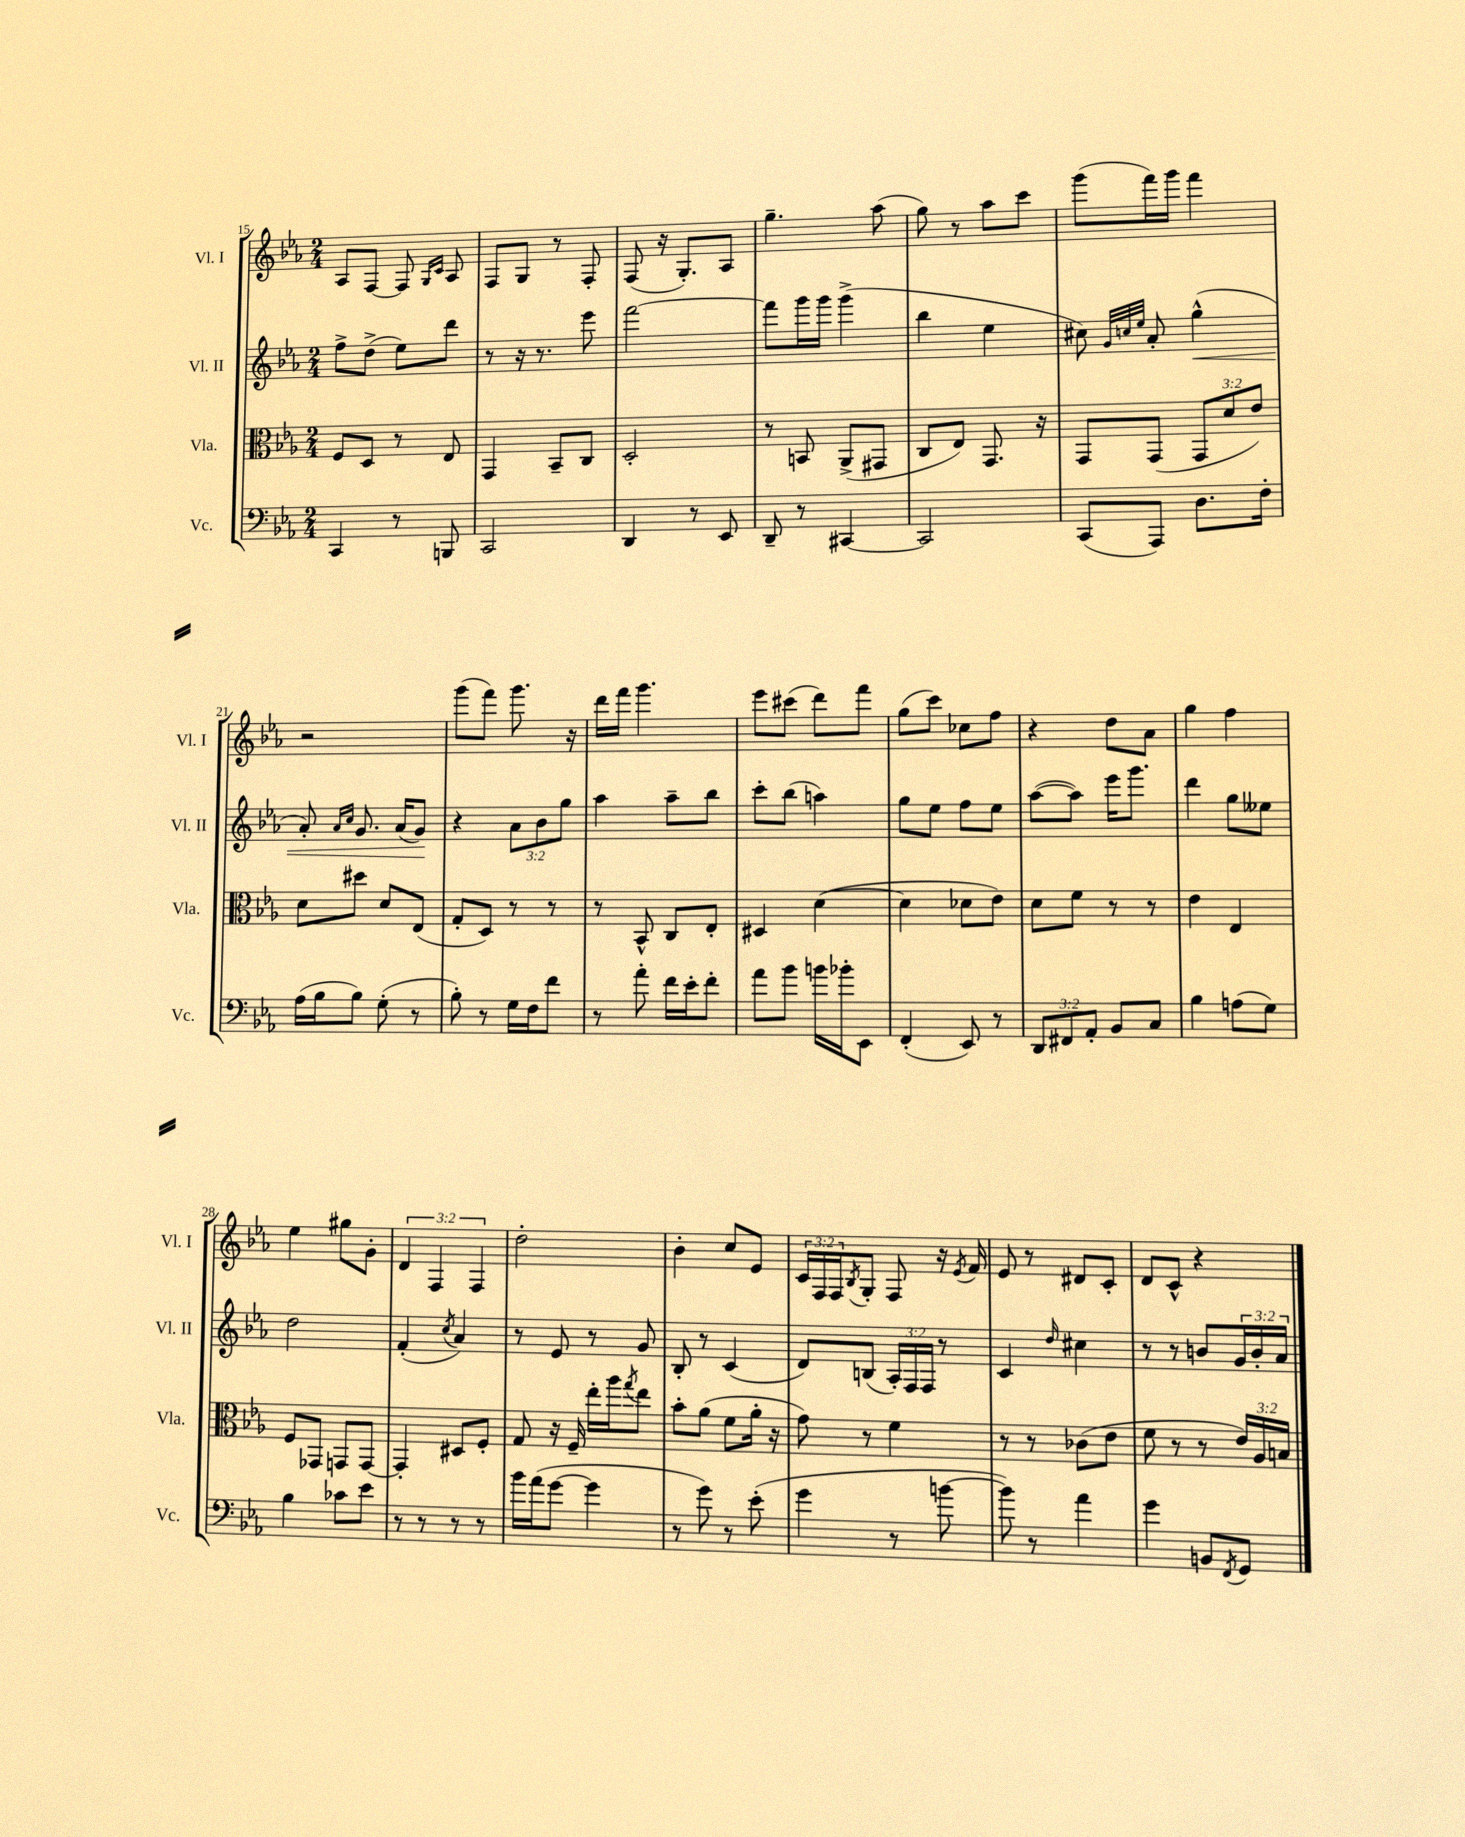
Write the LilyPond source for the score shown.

<<
\new StaffGroup <<
\new Staff = "s0" \with { instrumentName = "Vl. I" shortInstrumentName = "Vl. I" } {
    \clef treble \key ees \major \numericTimeSignature \time 2/4 \override Staff.TupletNumber.text = #tuplet-number::calc-fraction-text
    aes8 f8~ f8 \grace { g16 c'16 } aes8 |
    f8 g8 r8 f8-. |
    f8( r16 g8.-.) aes8 |
    g''4.-- aes''8( |
    g''8) r8 aes''8 c'''8 |
    g'''8( f'''16) g'''16 f'''4 |
    r2 |
    g'''8( f'''8) g'''8. r16 |
    d'''16 f'''16 g'''4. |
    ees'''8 cis'''8( d'''8) f'''8 |
    g''8( c'''8) ces''8 f''8 |
    r4 d''8 aes'8 |
    g''4 f''4 |
    ees''4 gis''8 g'8-. |
    \tuplet 3/2 { d'4 f4 f4 } |
    d''2-. |
    bes'4-. c''8 ees'8 |
    \tuplet 3/2 { c'16 f16 f16 } \acciaccatura { bes8 } g8-. f8 r16 \acciaccatura { ees'8 } f'16 |
    ees'8 r8 dis'8 c'8-. |
    d'8 c'8-^ r4 \bar "|." |
}
\new Staff = "s1" \with { instrumentName = "Vl. II" shortInstrumentName = "Vl. II" } {
    \clef treble \key ees \major \numericTimeSignature \time 2/4 \override Staff.TupletNumber.text = #tuplet-number::calc-fraction-text
    f''8-> d''8->( ees''8) d'''8 |
    r8 r16 r8. ees'''8 |
    f'''2~ |
    f'''8 g'''16 g'''16 g'''4->( |
    bes''4 ees''4 |
    cis''8) \grace { g'32 c''32 ees''32 } aes'8-. g''4-^\<( |
    aes'8-.) \grace { aes'16 c''16 } g'8. aes'16( g'8\!) |
    r4 \tuplet 3/2 { aes'8 bes'8 g''8 } |
    aes''4 aes''8-- bes''8 |
    c'''8-. bes''8( a''4) |
    g''8 ees''8 f''8 ees''8 |
    aes''8~( aes''8) ees'''16 g'''8. |
    d'''4 g''8 eeses''8 |
    d''2 |
    f'4-.( \acciaccatura { c''8 } aes'4) |
    r8 ees'8 r8 g'8 |
    bes8-. r8 c'4( |
    d'8) b8( \tuplet 3/2 { aes16-.) f16 f16 } r8 |
    c'4 \grace { d''16 } cis''4 |
    r8 r8 b'8 \tuplet 3/2 { g'16 b'16-. aes'16 } \bar "|." |
}
\new Staff = "s2" \with { instrumentName = "Vla." shortInstrumentName = "Vla." } {
    \clef alto \key ees \major \numericTimeSignature \time 2/4 \override Staff.TupletNumber.text = #tuplet-number::calc-fraction-text
    f8 d8 r8 ees8 |
    g,4 bes,8-- c8 |
    d2-. |
    r8 b,8 aes,8->( gis,8 |
    c8 ees8) g,8. r16 |
    g,8 g,8( \tuplet 3/2 { g,8 d'8 ees'8) } |
    d'8 dis''8 d'8 ees8( |
    g8-. d8) r8 r8 |
    r8 bes,8-^ c8 ees8-. |
    dis4 d'4~( |
    d'4 des'8 ees'8) |
    d'8 f'8 r8 r8 |
    ees'4 ees4 |
    f8 ges,8 g,8 g,8~ |
    g,4-. dis8 f8-. |
    g8 r16 f16-- ees''16-. aes''16 \acciaccatura { g''8 } ees''8 |
    bes'8-. aes'8( f'8 aes'16-. r16 |
    g'8) r8 f'4 |
    r8 r8 ces'8( ees'8 |
    f'8 r8 r8 \tuplet 3/2 { ees'16) aes16 b16 } \bar "|." |
}
\new Staff = "s3" \with { instrumentName = "Vc." shortInstrumentName = "Vc." } {
    \clef bass \key ees \major \numericTimeSignature \time 2/4 \override Staff.TupletNumber.text = #tuplet-number::calc-fraction-text
    c,4 r8 b,,8 |
    c,2 |
    d,4 r8 ees,8 |
    d,8-- r8 cis,4~ |
    cis,2 |
    c,8( aes,,8) d8. f16-. |
    aes16( bes16 bes8) g8-.( r8 |
    bes8-.) r8 g16 f16 f'8 |
    r8 aes'8-. f'16 ees'16-. f'8-. |
    aes'8 bes'8 b'16 bes'16-. ees,8 |
    f,4-.( ees,8) r8 |
    \tuplet 3/2 { d,8 fis,8 aes,8-. } bes,8 c8 |
    bes4 a8( g8) |
    bes4 ces'8 ees'8 |
    r8 r8 r8 r8 |
    bes'16 aes'16( g'8~ g'4 |
    r8 g'8) r8 ees'8-.( |
    g'4 r8 b'8~ |
    b'8) r8 aes'4 |
    g'4 b,8 \acciaccatura { f,8 } g,8 \bar "|." |
}
>>
>>
\layout { \context { \Score currentBarNumber = #15 } }
